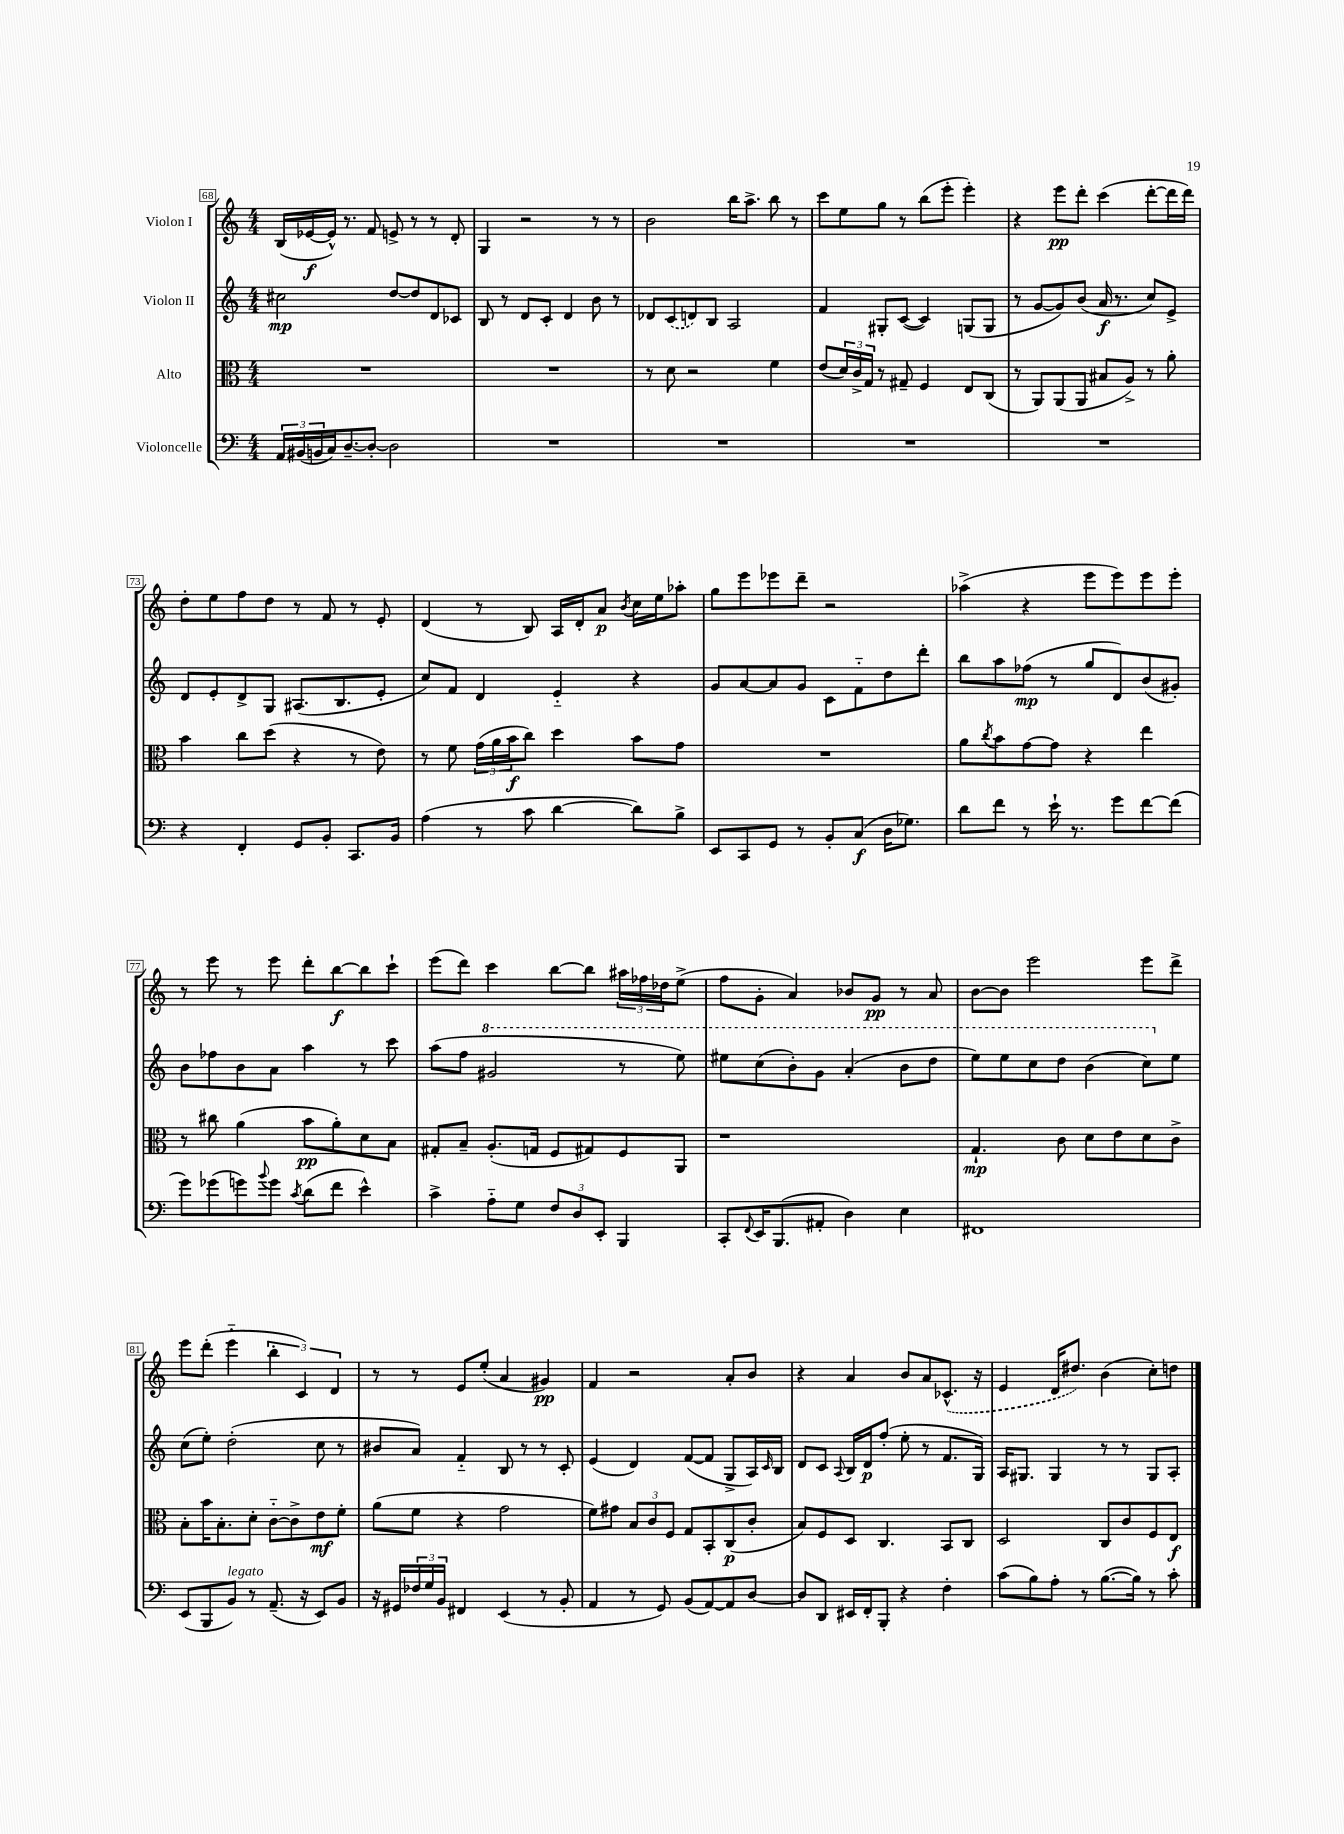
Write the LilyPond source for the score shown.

<<
\new StaffGroup <<
\new Staff = "s0" \with { instrumentName = "Violon I" } {
    \clef treble \key c \major \numericTimeSignature \time 4/4
    b16( ees'16~\f ees'16-^) r8. f'8 e'8-> r8 r8 d'8-. |
    g4 r2 r8 r8 |
    b'2 b''16 a''8.-> b''8 r8 |
    c'''8 e''8 g''8 r8 b''8( e'''8-. e'''4-.) |
    r4 e'''8\pp d'''8-. c'''4( d'''8~-. d'''16 d'''16) |
    d''8-. e''8 f''8 d''8 r8 f'8 r8 e'8-. |
    d'4( r8 b8) a16 d'16-. a'8\p \acciaccatura { b'8 } c''16 e''16 aes''8-. |
    g''8 e'''8 ees'''8 d'''8-- r2 |
    aes''4->( r4 e'''8 e'''8) e'''8 e'''8-. |
    r8 e'''8 r8 e'''8 d'''8-. b''8~\f b''8 c'''8-! |
    e'''8( d'''8) c'''4 b''8~ b''8 \tuplet 3/2 { ais''16 fes''16 des''16 } e''8->( |
    f''8 g'8-. a'4) bes'8 g'8\pp r8 a'8 |
    b'8~ b'8 e'''2 e'''8 d'''8-> |
    e'''8 d'''8-.( e'''4-_ \tuplet 3/2 { b''4-. c'4) d'4 } |
    r8 r8 e'8 e''8-.( a'4 gis'4\pp) |
    f'4 r2 a'8-. b'8 |
    r4 a'4 b'8 a'8 \once \slurDashed ces'8.-^( r16 |
    e'4 d'16 dis''8.) b'4( c''8-.) d''8 \bar "|." |
}
\new Staff = "s1" \with { instrumentName = "Violon II" } {
    \clef treble \key c \major \numericTimeSignature \time 4/4
    cis''2\mp d''8~ d''8 d'8 ces'8 |
    b8 r8 d'8 c'8-. d'4 b'8 r8 |
    des'8 \once \slurDashed c'8( d'8) b8 a2 |
    f'4 gis8-. c'8~( c'4) g8( g8 |
    r8 g'8~ g'8) b'8( a'16\f r8. c''8) e'8-> |
    d'8 e'8-. d'8-> g8 ais8.( b8. e'8-. |
    c''8) f'8 d'4 e'4-_ r4 |
    g'8 a'8~ a'8 g'8 c'8 f'8-_ d''8 d'''8-. |
    b''8 a''8 fes''8\mp( r8 g''8 d'8) b'8( gis'8-.) |
    b'8 fes''8 b'8 a'8 a''4 r8 c'''8 |
    a''8( f''8 \ottava #1 gis''2 r8 e'''8) |
    eis'''8 c'''8( b''8-.) g''8 a''4-.( b''8 d'''8 |
    e'''8) e'''8 c'''8 d'''8 b''4( c'''8) \ottava #0 e''8 |
    c''8( e''8-.) d''2-.( c''8 r8 |
    bis'8 a'8) f'4-_ b8 r8 r8 c'8-. |
    e'4( d'4) f'8~( f'8 g8-> a16) \grace { c'16 } b16 |
    d'8 c'8 \appoggiatura { a8 } b16 d'16\p f''8-.( e''8-. r8 f'8. g16) |
    a16 gis8. gis4 r8 r8 gis8 a8-. \bar "|." |
}
\new Staff = "s2" \with { instrumentName = "Alto" } {
    \clef alto \key c \major \numericTimeSignature \time 4/4
    R1 |
    R1 |
    r8 d'8 r2 f'4 |
    e'8( \tuplet 3/2 { d'16) c'16-> g16 } r8 gis8-- f4 e8 c8( |
    r8 a,8) a,8( a,8 bis8 a8->) r8 a'8-. |
    b'4 c''8 d''8( r4 r8 e'8) |
    r8 f'8 \tuplet 3/2 { g'16( a'16 b'16\f } c''8) d''4 b'8 g'8 |
    R1 |
    a'8 \acciaccatura { c''8 } b'8 g'8~ g'8 r4 e''4 |
    r8 cis''8 a'4( b'8\pp a'8-.) d'8 b8 |
    gis8-. b8-- a8.-.( g16 f8 gis8) f8 a,8 |
    r1 |
    g4.-!\mp c'8 d'8 e'8 d'8 c'8-> |
    b8-. b'16 b8.-. d'8-. c'8~-_ c'8-> e'8\mf f'8-. |
    a'8( f'8 r4 g'2 |
    f'8) gis'8 \tuplet 3/2 { b8 c'8 f8 } g8 b,8-. c8\p( c'8-. |
    b8) f8 d8 c4. b,8 c8 |
    d2 c8 c'8 f8 e8\f \bar "|." |
}
\new Staff = "s3" \with { instrumentName = "Violoncelle" } {
    \clef bass \key c \major \numericTimeSignature \time 4/4
    \tuplet 3/2 { a,16 bis,16( b,16 } c16) d8.~-- d8~-. d2 |
    R1 |
    R1 |
    R1 |
    R1 |
    r4 f,4-. g,8 b,8-. c,8. b,16 |
    a4( r8 c'8 d'4~ d'8) b8-> |
    e,8 c,8 g,8 r8 b,8-. c8\f( d16 ges8.) |
    d'8 f'8 r8 e'16-! r8. g'8 f'8~ f'8( |
    g'8) ges'8( g'8) \appoggiatura { b'8 } g'8 \acciaccatura { c'8 } d'8( f'8 e'4-^) |
    c'4-> a8-_ g8 \tuplet 3/2 { f8 d8 e,8-. } b,,4 |
    c,8-. \appoggiatura { f,8 } e,16 b,,8.( ais,8-. d4) e4 |
    fis,1 |
    e,8( b,,8 b,8^\markup { \italic "legato" }) r8 a,8.--( r16 e,8) b,8 |
    r16 gis,16 \tuplet 3/2 { fes16 g16 b,16 } fis,4 e,4( r8 b,8-. |
    a,4 r8 g,8) b,8( a,8~) a,8 d8~ |
    d8 d,8 eis,16 f,16-. b,,8-. r4 f4-. |
    c'8( b8) a8-. r8 b8.~( b16) r8 c'8-. \bar "|." |
}
>>
>>
\layout { \context { \Score currentBarNumber = #68 \override BarNumber.stencil = #(make-stencil-boxer 0.1 0.3 ly:text-interface::print) } }
